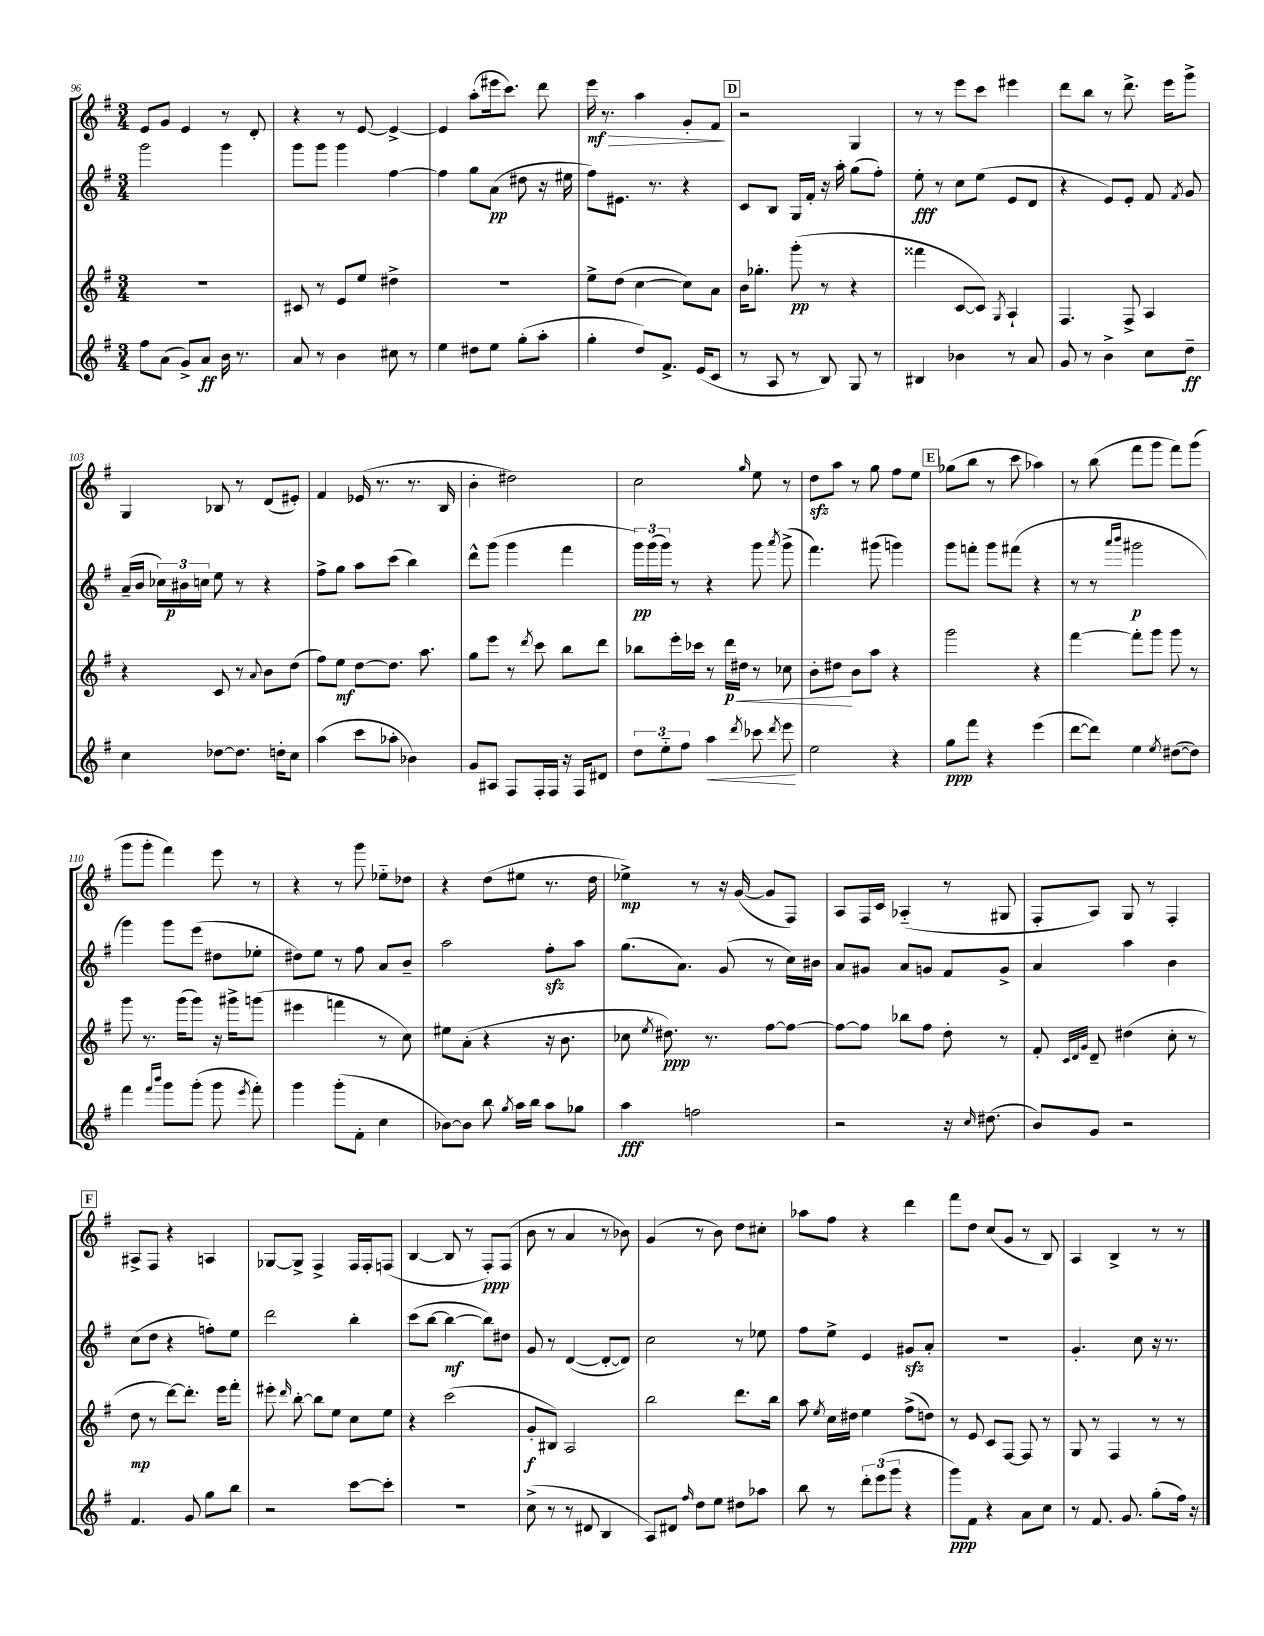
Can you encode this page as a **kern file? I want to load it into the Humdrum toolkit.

**kern	**kern	**kern	**kern
*staff4	*staff3	*staff2	*staff1
*clefG2	*clefG2	*clefG2	*clefG2
*k[f#]	*k[f#]	*k[f#]	*k[f#]
*M3/4	*M3/4	*M3/4	*M3/4
8ff#\L	2.r	2ggg\	8e/L
(8a\J	.	.	8g/J
8g^/L)	.	.	4e/
8a/J	.	.	.
16b\	.	4ggg\	8r
8.r	.	.	.
.	.	.	8d'/
=	=	=	=
8a/	8c#/	8ggg\L	4r
8r	8r	8ggg\J	.
4b\	8e/L	4ggg\	8r
.	8ee/J	.	[8e/
8cc#\	4dd#^\	[4ff#\	4e^/_
8r	.	.	.
=	=	=	=
4ee\	2.r	4ff#\]	4e/]
8dd#\L	.	8gg\L	(8aa'\L
8ee\J	.	(8a\J	16eee#\k
.	.	.	8.ccc\J)
(8gg'\L	.	8dd#\	.
8aa'\J	.	16r	8ddd\
.	.	16ee#\	.
=	=	=	=
4gg'\	8ee^\L	8ff#\L)	16eee\
.	.	.	8.r
.	(8dd\J	8.e#\J	.
8dd/L)	[4cc\	.	4aa\
.	.	8.r	.
8.f#^/J	.	.	.
.	8cc\]L)	4r	8g'/L
(16e/LK	.	.	.
8c/J	8a\J	.	8f#/J
=	=	=	=
8r	16b\LK	8c/L	2r
.	8.gg-'\J	.	.
8A/	.	8B/J	.
8r	(8ggg'\	16G/LL	.
.	.	16f#'/JJ	.
8B/)	8r	16r	.
.	.	16aa'\	.
8G/	4r	(8gg\L	4G/
8r	.	8ff#'\J)	.
=	=	=	=
4B#/	4fff##\	8ee'\	8r
.	.	8r	8r
4b-\	[8c/L	8cc\L	8eee\L
.	8c/]J)	(8ee\J	8ccc\J
.	8qG/	.	.
8r	4A`/	8e/L	4eee#\
8a/	.	8d/J	.
=	=	=	=
8g/	4.F#/	4r	8ddd\L
8r	.	.	8bb\J
4b^\	.	8e/L)	8r
.	8F#^/	8e'/J	8.ddd^\
8cc\L	4A/	8f#/	.
.	.	.	16eee\LK
.	.	8qf#/	.
8dd~\J	.	8g/	8ggg^\J
=	=	=	=
4cc\	4r	(16a~/LL	4G/
.	.	16b/JJ	.
.	.	24cc-\LL)	.
.	.	24b#\	.
.	.	24cc\JJ	.
[8dd-\L	8c/	8ee\	8B-/
8.dd-\]J	8r	8r	8r
.	8qqa/	.	.
.	8b\L	4r	(8d/L
16dd'\LK	.	.	.
8cc\J	(8dd\J	.	8e#'/J)
=	=	=	=
(4aa\	8ff#\L)	8ff#^\L	4f#/
.	8ee\J	8gg\J	.
8ccc\L	[8dd\L	8aa\L	(16e-/
.	.	.	8.r
8aa-'\J	8.dd\]J	(8ccc\J	.
4b-\)	.	4bb\)	8.r
.	8.aa\	.	.
.	.	.	16B/
=	=	=	=
8g/L	8gg\L	8ddd^^\L	4b'\
8A#/J	8eee\J	(8ggg\J	.
8F#/L	8r	4ggg\	2dd#\)
.	8qddd/	.	.
16F#'/L	8ccc\	.	.
16F#/JJ	.	.	.
16r	8bb\L	4fff#\	.
16F#/LK	.	.	.
8d#/J	8ddd\J	.	.
=	=	=	=
12dd\L	8bb-\L	24ggg\LL)	2cc\
.	.	(24ggg\	.
12ee'~\	.	24ggg\JJ)	.
.	16eee'\L	8r	.
12ff#\J	.	.	.
.	16ccc-\JJ	.	.
4aa\	8r	4r	.
.	16ddd\LL	.	.
.	16dd#\JJ	.	.
8qddd/	.	.	16qqgg/
8ccc-\	8r	8ggg\	8ee\
8qddd/	.	8qaaa/	.
8eee\	8cc-\	(8ggg^\	8r
=	=	=	=
2ee\	8b'\L	4.fff#\)	8dd\L
.	8dd#\J	.	8aa\J
.	8b\L	.	8r
.	8aa\J	(8ggg#\	8gg\
4r	4r	4ggg\)	8ff#\L
.	.	.	8ee\J
=	=	=	=
8gg\L	2ggg\	8ggg\L	(8gg-\L
8fff#\J	.	8fff'\J	8bb\J
4r	.	8ggg\L	8r
.	.	(8fff#\J	8ccc\
(4eee\	4r	4r	4aa-\)
=	=	=	=
[8ddd\L	[4fff#\	8r	8r
8ddd\]J)	.	8r	(8bb\
.	.	16qqaaa/LL	.
.	.	16qqbbb/JJ	.
4ee\	8fff#'\]L	2ggg#\	8fff#\L
.	8ggg\J	.	8ggg\J
8qee/	.	.	.
([8dd#\L	8ggg\	.	8fff#\L)
8dd#\]J)	8r	.	(8ggg\J
=	=	=	=
4fff#\	8ggg\	4ggg\)	8ggg\L
.	8.r	.	8ggg'\J
16qqfff#/LL	.	.	.
16qqbbb/JJ	.	.	.
8ggg\L	.	8ggg\L	4fff#\)
.	(16ggg\LK	.	.
(8ggg'\J	8ggg\J)	(8eee\J	.
8ggg\	16r	8dd#\L	8eee\
.	16ggg#^\LK	.	.
8qeee/	.	.	.
8fff#'\)	(8ggg\J	8ee-'\J	8r
=	=	=	=
4ggg\	4eee#\	8dd#\L)	4r
.	.	8ee\J	.
(8ggg'\L	4fff\	8r	8r
8f#'\J	.	8ff#\	8ggg\
4cc\	8r	8a/L	8ee-'~\L
.	8cc\)	8b~/J	8dd-\J
=	=	=	=
[8b-\L)	8ee#\L	2aa\	4r
8b-\]J	(8a'\J	.	.
8bb\	4r	.	(8dd\L
8qgg/	.	.	.
16aa\LL	.	.	8ee#\J
16bb\JJ	.	.	.
8aa\L	16r	8ff#'\L	8.r
.	8.b\	.	.
8gg-\J	.	8aa\J	.
.	.	.	16dd\
=	=	=	=
4aa\	8cc-\	(8.gg\L	4ee-^\)
.	8qee/	.	.
.	8.dd#\)	.	.
.	.	8.a\J)	.
2ff\	.	.	8r
.	8.r	.	.
.	.	(8g/	16r
.	.	.	([16g/
.	[8ff#\L	8r	8g/]L
.	8ff#\_J	16cc\LL)	8F#/J)
.	.	16b#\JJ	.
=	=	=	=
2r	8ff#\_L	8a/L	8A/L
.	8ff#\]J	8g#/J	16F#/L
.	.	.	16c/JJ
.	8bb-\L	8a/L	(4A-'~/
.	8ff#\J	8g/J	.
16r	8dd'\	8f#/L	8r
16qqcc/	.	.	.
(8.dd#\	.	.	.
.	8r	8g^/J	8G#/
=	=	=	=
8b/L)	8f#'/	4a/	8F#'/L
.	32qqc/LLL	.	.
.	32qqd/	.	.
.	32qqg/JJJ	.	.
8g/J	8d~/	.	8A/J)
2r	(4dd#\	4aa\	8G/
.	.	.	8r
.	8cc'\	4b\	4F#'/
.	8r	.	.
=	=	=	=
4.f#/	8dd\	(8cc\L	8A#^/L
.	8r	8dd\J	8F#/J
.	[8ddd\L)	4r	4r
8g/	8.ddd'\]J	.	.
8gg\L	.	8ff'\L)	4A/
.	16eee\LK	.	.
8bb\J	8fff#'\J	8ee\J	.
=	=	=	=
2r	8eee#'\	2ddd\	[8G-/L
.	16qqddd/	.	.
.	[8bb'\	.	8G-^/]J
.	8bb\]L	.	4F#^/
.	8ee\J	.	.
[8ccc\L	8cc\L	4bb'\	16F#/LL
.	.	.	16F#'/J
8ccc'\]J	8ee\J	.	(8F/J
=	=	=	=
2.r	4r	(8ccc\L	[4B/
.	.	[8bb\J	.
.	(2ccc\	4bb\_	8B/]
.	.	.	8r
.	.	8bb\]L)	8F#'/L)
.	.	8dd#\J	(8F#/J
=	=	=	=
(8cc^\	8g'/L	8g/	8b\
8r	8B#/J)	8r	8r
8r	2A/	([4d/	4a/
8d#/	.	.	.
4B/	.	8d'/_L	8r
.	.	8d/]J)	8b-\)
=	=	=	=
8A/L)	2bb\	2cc\	(4g/
8d#/J	.	.	.
16qqff#/	.	.	.
8dd\L	.	.	8r
8ee\J	.	.	8b\)
8dd#\L	8.ddd\L	8r	8dd\L
8aa-\J	.	8ee-\	8cc#'\J
.	16bb\Jk	.	.
=	=	=	=
8bb\	8aa\	8ff#\L	8aa-\L
.	8qee/	.	.
8r	16cc\LL	8ee^\J	8ff#\J
.	16dd#\JJ	.	.
12ddd'\L	4ee\	4e/	4r
(12eee\	.	.	.
12ggg\J	.	.	.
4r	(8ff#^\L	8g#/L	4ddd\
.	8dd\J)	8a'/J	.
=	=	=	=
8ggg\L)	8r	2.r	8fff#\L
8f#\J	8e/	.	8dd\J
4r	8c/L	.	(8cc/L
.	[8F#/J	.	8g/J
8a\L	8F#/]	.	8r
8cc\J	8r	.	8B/)
=	=	=	=
8r	8G/	4.g'/	4A/
8.f#/	8r	.	.
.	4F#/	.	4B^/
8.g/	.	.	.
.	.	8cc\	.
(8gg'\L	8r	16r	8r
.	.	8.r	.
16ff#\Jk)	8r	.	8r
16r	.	.	.
==	==	==	==
*-	*-	*-	*-
